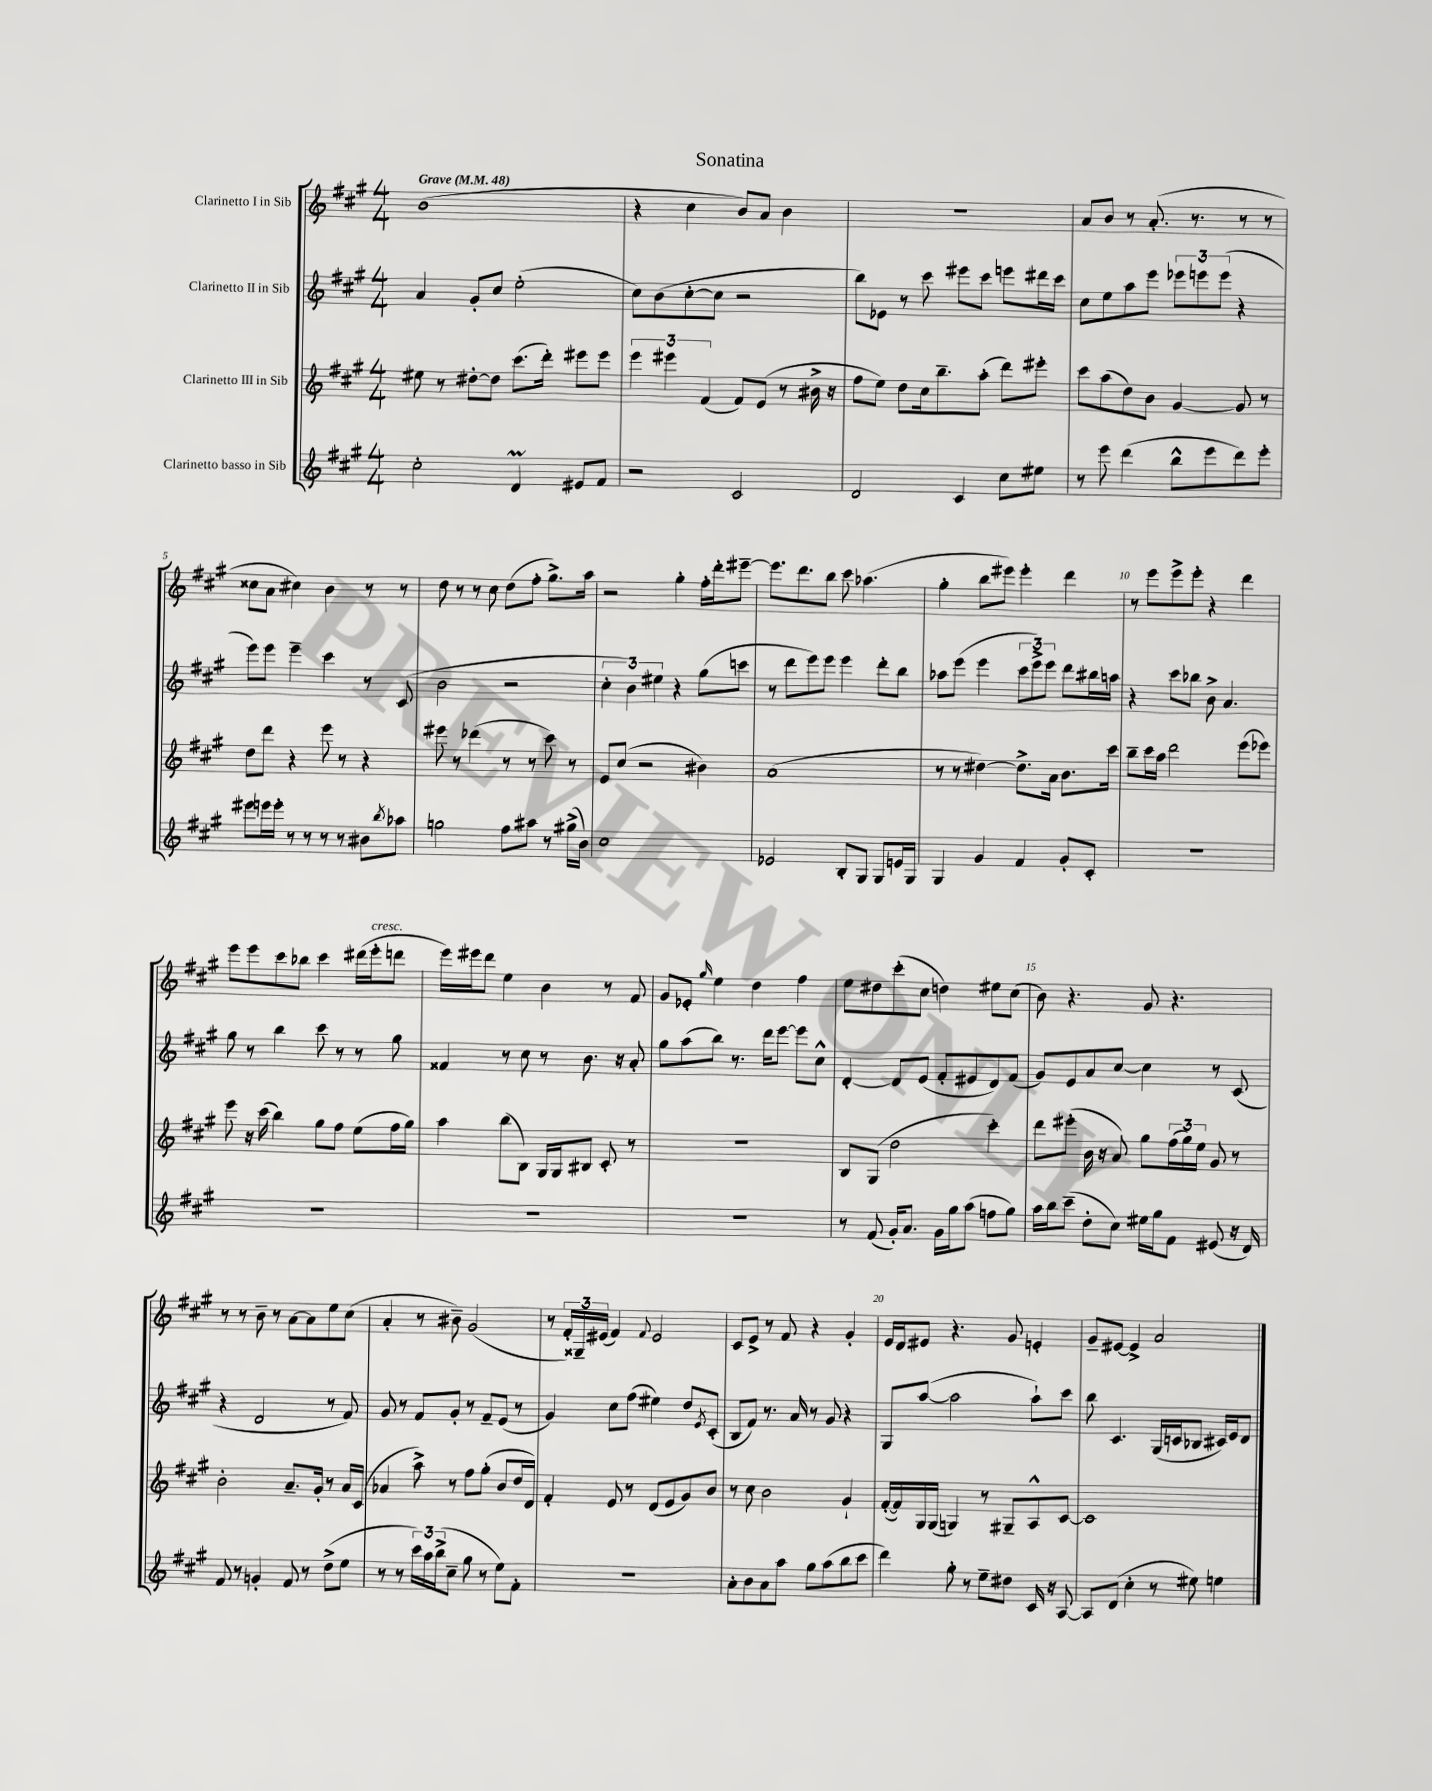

**kern	**kern	**kern	**kern
*part4	*part3	*part2	*part1
*staff4	*staff3	*staff2	*staff1
*I"Clarinetto basso in Sib	*I"Clarinetto III in Sib	*I"Clarinetto II in Sib	*I"Clarinetto I in Sib
*clefG2	*clefG2	*clefG2	*clefG2
*k[f#c#g#]	*k[f#c#g#]	*k[f#c#g#]	*k[f#c#g#]
*M4/4	*M4/4	*M4/4	*M4/4
*MM48	*MM48	*MM48	*MM48
=1	=1	=1	=1
!	!	!	!LO:TX:a:B:t=Grave
2cc#'\	8ee#X\	4a/	(1b
.	8r	.	.
.	[8dd#X'\L	8g#'/L	.
.	8dd#\J]	8cc#/J	.
4dM/	(8.ccc#\L	(2ee'\	.
.	16ddd'\Jk)	.	.
8e#X/L	8eee#X\L	.	.
8f#/J	8eee#\J	.	.
=2	=2	=2	=2
2r	6eee\	8cc#\L)	4r
.	.	(8b\	.
.	6eee#X\	.	.
.	.	[8cc#'\	4cc#\
.	(6f#/	.	.
.	.	8cc#\J]	.
2c#/	8f#/L)	2r	8b/L)
.	(8e/J	.	8a/J
.	8r	.	4b\
.	16b#X^\	.	.
.	16r	.	.
=3	=3	=3	=3
2d/	8ff#\L	8bb\L)	1r
.	8ee\J)	8e-X\J	.
.	8dd\L	8r	.
.	16cc#\k	8ccc#\	.
.	8.bb~\	.	.
4c#/	.	8eee#X\L	.
.	(8aa'\J	8ccc#\J	.
8cc#\L	8ddd\L)	8eeen\L	.
8ee#X\J	8eee#X'\J	16ddd#X\L	.
.	.	16ccc#\JJ	.
=4	=4	=4	=4
8r	8ccc#\L	8cc#\L	8a/L
8eee\	(8aa\	8ee\	8b/J
(4ddd\	8dd\)	8aa\	8r
.	8b\J	8eee\J	(8.a'/
8bb^^\L	[4g#/	12eee-X\L	.
.	.	.	8.r
.	.	12eeen\	.
8eee\	.	.	.
.	.	(12eee\J	.
8ddd\)	8g#/]	4r	8r
8eee'\J	8r	.	8r
!!LO:LB:g=z
=5	=5	=5	=5
8eee#X\L	8dd\L	8eee\L)	8cc##X\L
16eeen\L	8ddd\J	8eee\J	8a\J
16eee'\JJ	.	.	.
8r	4r	4eee~\	4cc#X\)
8r	.	.	.
8r	8eee\	4ccc#\	4b\
8r	8r	.	.
8b#X\L	4r	8r	8r
8qbb/	.	.	.
8aa-X\J	.	(8c#/	8r
=6	=6	=6	=6
2ggn\	8eee#X\	2b\	8dd\
.	8r	.	8r
.	(4ddd-X\	.	8r
.	.	.	8cc#\
8ff#\L	8r	2r	(8dd\L
8aa#X\J	8r	.	8ff#'\J
8r	8ccc#\)	.	8.gg#^\L)
(16gg#X^\LL	8r	.	.
16b\JJ)	.	.	16aa\Jk
=7	=7	=7	=7
1cc#	8e/L	6cc#'\	2r
.	(8cc#/J	.	.
.	.	6b\)	.
.	2r	.	.
.	.	6ee#X\	.
.	.	4r	4gg#'\
.	4b#X\)	(8gg#\L	16ff#'\LL
.	.	.	16ddd'\J
.	.	8cccn\J	[8eee#X~\J
=8	=8	=8	=8
2e-X/	(1a	8r	8.eee#\L]
.	.	8ddd\L	.
.	.	.	8.ddd\
.	.	8eee\)	.
.	.	8eee\J	8bb\J
8B'/L	.	4eee\	8ccc#\
8G#/J	.	.	(4.aa-X\
8G#/L	.	8ddd'\L	.
16en/L	.	8bb\J	.
16G#/JJ	.	.	.
=9	=9	=9	=9
4G#/	8r	8aa-X\L	4gg#'\
.	8r	(8eee\J	.
4g#/	[4dd#X\)	4eee\	8bb\L
.	.	.	8eee#X\J)
4f#/	8.dd#^\L]	12ccc#\L	4eee#'\
.	.	12eee^\)	.
.	.	12eee\J	.
.	16a\Jk	.	.
8g#'/L	8.b\L	8ddd\L	4ddd\
8c#'/J	.	16bb#X\L	.
.	16ccc#\Jk	16aan\JJ	.
=10	=10	=10	=10
1r	8bb~\L	4r	8r
.	16ccc#\L	.	8eee\L
.	16aa\JJ	.	.
.	2ddd\	8ccc#\L	8eee^\
.	.	8bb-X\J	8eee'\J
.	.	8b^\	4r
.	.	4.a/	.
.	(8eee\L	.	4ddd\
.	8eee-X\J)	.	.
!!LO:LB:g=z
=11	=11	=11	=11
1r	8eee\	8gg#\	8eee\L
.	16r	8r	8eee\
.	(16ccc#\	.	.
.	4bb\)	4bb\	8ccc#\
.	.	.	8bb-X\J
.	8gg#\L	8ccc#\	4ccc#\
.	8ff#\J	8r	.
.	(8ee\L	8r	(16ddd#X\LL
!	!	!	!LO:TX:a:i:t=cresc.
.	.	.	16eee'\J
.	16ff#\L	8gg#\	8dddn\J
.	16gg#\JJ)	.	.
=12	=12	=12	=12
1r	4aa\	4f##X/	16eee\LL)
.	.	.	16eee#X\J
.	.	.	8ddd\J
.	(8bb\L	8r	4ee\
.	8B\J)	8cc#\	.
.	16G#/LL	8r	4b\
.	16G#/J	.	.
.	8B#X/J	8.b\	.
.	8c#'/	.	8r
.	.	16r	.
.	8r	8a'/	8f#/
=13	=13	=13	=13
1r	1r	8gg#\L	8g#/L
.	.	(8aa\	8e-X'/J
.	.	.	16qqgg#/
.	.	8bb\J)	4ee\
.	.	8.r	.
.	.	.	4dd\
.	.	16ddd\KL	.
.	.	[8eee\J	.
.	.	8eee\L]	4ff#\
.	.	8cc#^^\J	.
=14	=14	=14	=14
8r	8B/L	[4d'/	8ee\L
(8f#/	(8G#/J	.	8dd#X\
16g#'/KL)	2dd\	8d/L]	(8ccc#'\
8.a/J	.	.	.
.	.	(8e/J	8cc#\J
16g#\LL	.	8f#'/L	4ddn\)
16gg#\J	.	.	.
(8aa\J	.	8e#X/	.
8ffn\L	4ccc#'\)	8d/)	8ee#X\L
8gg#\J)	.	(8f#/J	(8cc#\J
=15	=15	=15	=15
16aa\LL	8ddd\L	8g#/L)	8b\)
16bb\J	.	.	.
(8ccc#~\J	(8eee#X'\J	8e/	4.r
8dd'\L	16b\	8a/	.
.	16r	.	.
8cc#\J)	8a/)	[8cc#/J	.
16ee#X\LL	8gg#\L	4cc#\]	8g#/
16gg#\J	.	.	.
8f#\J	(24ff#\L	.	4.r
.	24gg#\)	.	.
.	24ee\JJ	.	.
(8e#X/	8g#/	8r	.
16r	8r	(8c#/	.
16d/)	.	.	.
!!LO:LB:g=z
=16	=16	=16	=16
8f#/	2b'\	4r	8r
8r	.	.	8r
4gn'/	.	2d/	8b~\
.	.	.	8r
8f#/	8.a~/L	.	[8a\L
8r	.	.	8a\]
.	16g#'/Jk	.	.
(8dd^\L	8r	8r	8ee\
8ee\J	16a/LL	8f#/)	(8cc#\J
.	(16c#/JJ	.	.
=17	=17	=17	=17
8r	4a-X/	8g#/	4a'/
8r	.	8r	.
24ccc#\LL)	8aa^\)	8f#/L	8r
24aa\	.	.	.
(24bb^\J	.	.	.
8cc#~\J	8r	8g#'/J	8b#X~\)
8gg#\	8ff#\L	8r	(2g#/
8r	(8gg#'\J	8f#~/L	.
8ee\L)	8b/L	(8e/J	.
8f#'\J	16dd/L	8r	.
.	16d/JJ)	.	.
=18	=18	=18	=18
1r	4f#'/	4g#/)	8r
.	.	.	24f#'/LL)
.	.	.	24G##X~/
.	.	.	(24e#X/JJ
.	8e/	8cc#\L	4f#/)
.	8r	(8ff#\J	.
.	.	.	8qqf#/
.	(8d/L	4ee#X\)	2e#/
.	8e/	.	.
.	8g#/)	8dd/L	.
.	.	8qe/	.
.	8b/J	(8c#'/J	.
=19	=19	=19	=19
8a'\L	8r	8B/L	8c#/L
8b\	8cc#\	8f#/J)	8e^/J
8a\	2b\	8.r	8r
8aa\J	.	.	8f#/
.	.	16a/	.
8gg#\L	.	8r	4r
(8aa\	.	8g#/	.
8bb\	4g#`/	4r	4g#'/
8ccc#\J	.	.	.
=20	=20	=20	=20
4ddd\)	([16f#'/LL	8G#/L	16e/LL
.	16f#/])	.	16d/J
.	16G#/	([8aa/J	8e#X/J
.	(16G#/JJ	.	.
8gg#'\	4Gn/)	2aa\]	4.r
8r	.	.	.
8ee~\L	8r	.	.
8dd#X\J	8G#X~/L	.	8g#/
16c#/	8A^^/	8aa`\L)	4en'/
16r	.	.	.
[8A/	[8c#/J	8ccc#\J	.
=21	=21	=21	=21
8A/L]	1c#]	8bb\	8g#~/L
(8d/J	.	4.c#/	[8e#X/J
4cc#'\	.	.	4e#^/]
8r	.	(16G#/LL	2a/
.	.	16cn/J	.
8ee#X\)	.	8B-X/J	.
4een\	.	16c#X/LL)	.
.	.	16e/J	.
.	.	8d/J	.
==	==	==	==
*-	*-	*-	*-
